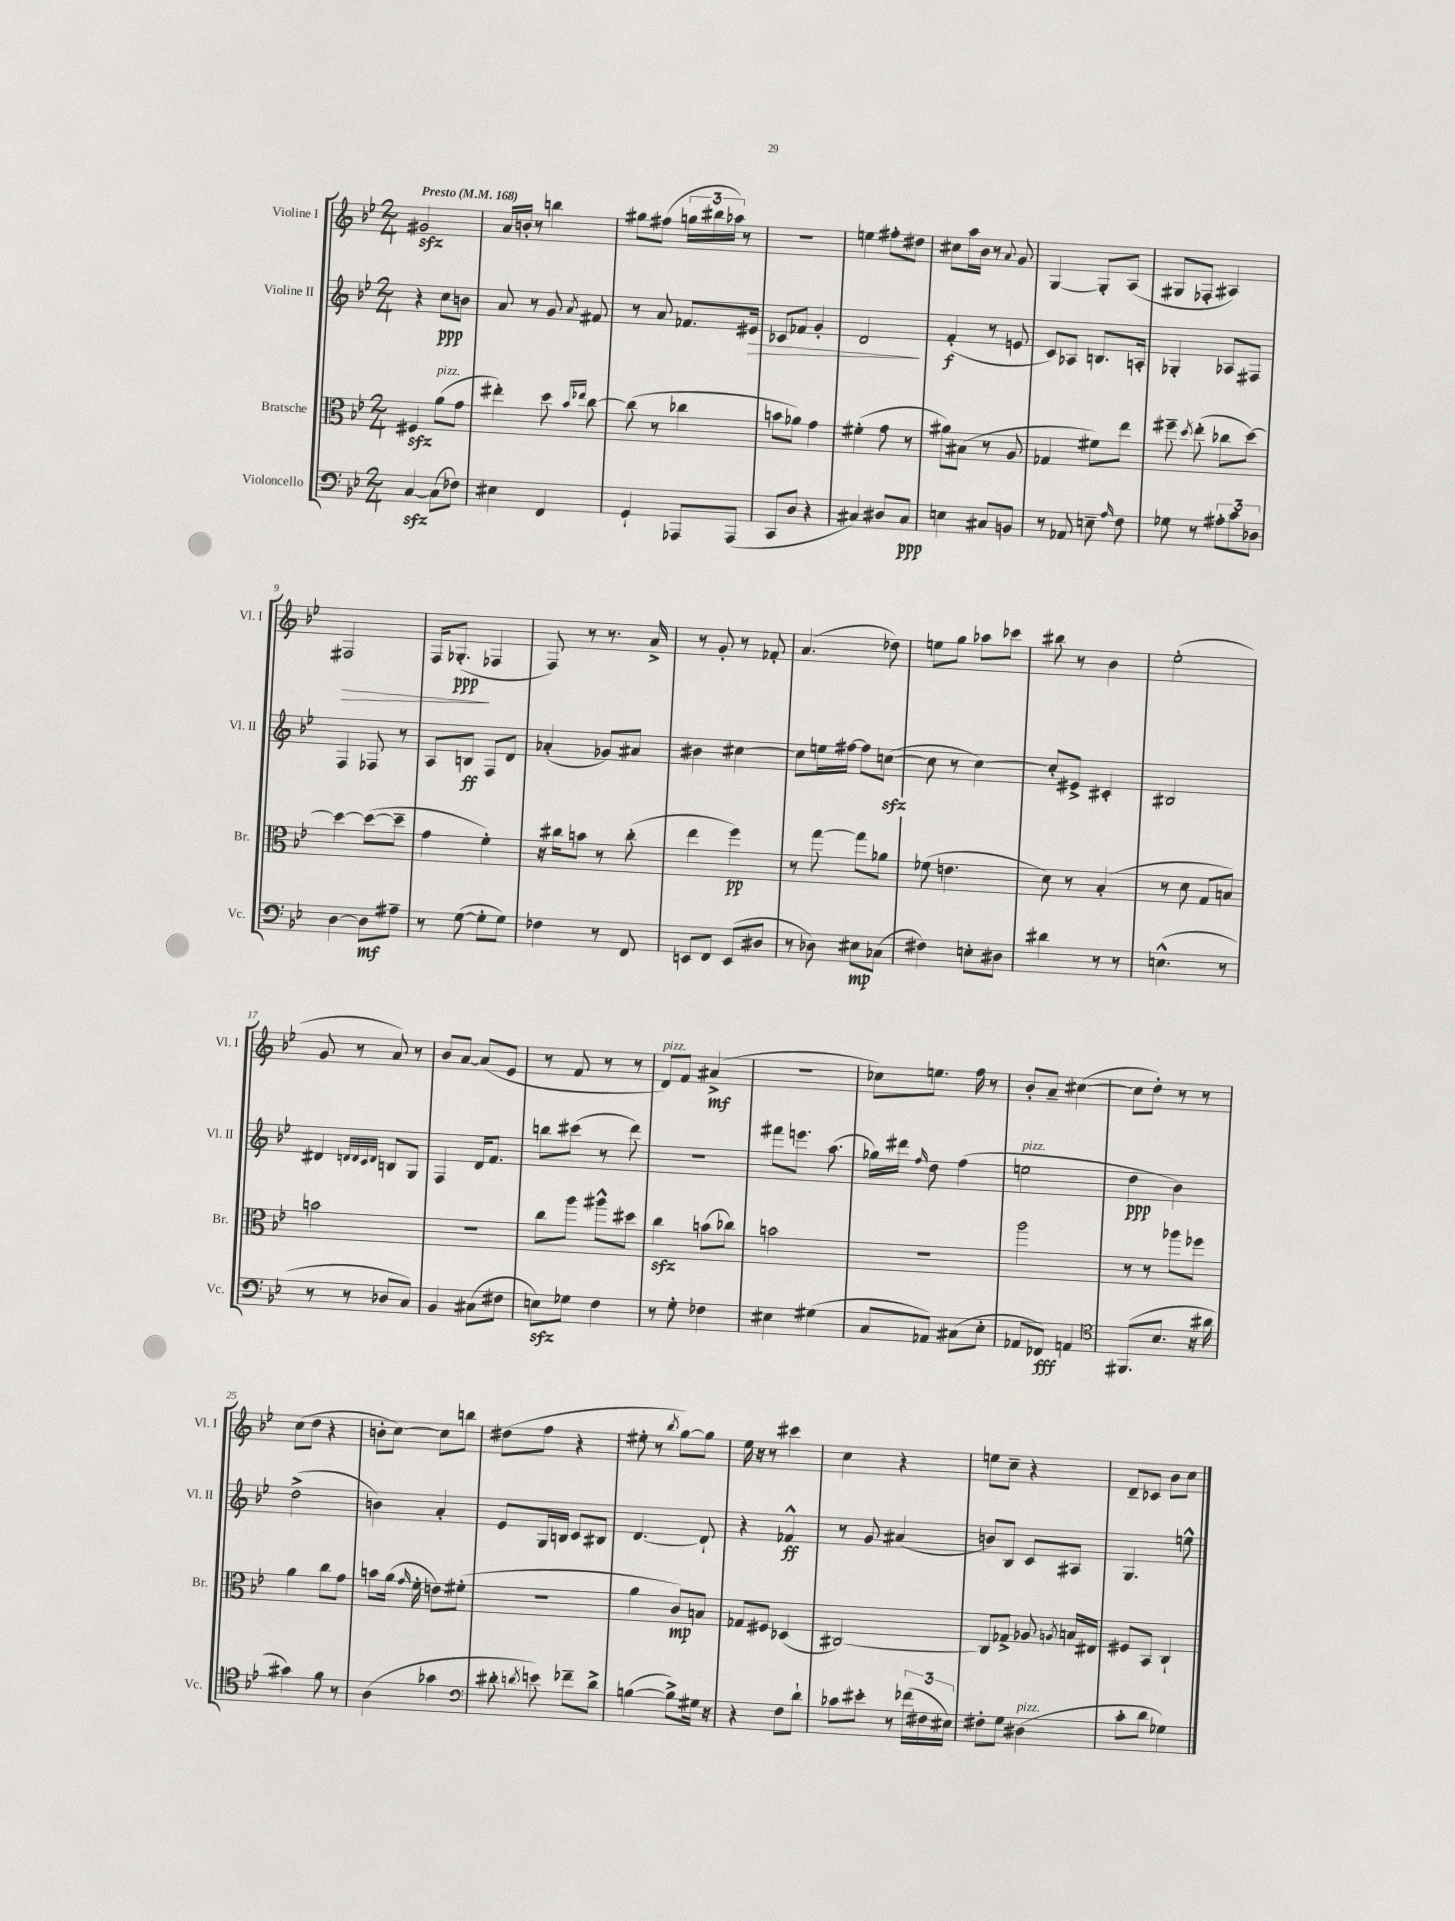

**kern	**kern	**kern	**kern
*staff4	*staff3	*staff2	*staff1
*clefF4	*clefC3	*clefG2	*clefG2
*k[b-e-]	*k[b-e-]	*k[b-e-]	*k[b-e-]
*M2/4	*M2/4	*M2/4	*M2/4
*MM168	*MM168	*MM168	*MM168
[4C	4F#	4r	2g#
(8C]	(8a	8cc	.
8F-)	8g	8b	.
=	=	=	=
4E#	4ee#')	8a	16a
.	.	.	16b'
.	.	8r	8r
4FF	8dd	8g	4bb
.	16qqb-	.	.
.	16qqee-	8qa	.
.	[8cc	8f#	.
=	=	=	=
4GG`	(8cc]	8r	8gg#
.	8r	8a	(8ff#
8AAA-	4cc-	8.f-	24gg
.	.	.	24bb#
.	.	.	24aa-)
(8AAA-	.	.	8r
.	.	16e#	.
=	=	=	=
8CC	8b	8c-	2r
8D	8a-)	8f-	.
4r	4g	4g'	.
=	=	=	=
4C#)	(4f#'	2d	4ee
8D#	8g	.	8ff#'
8C#	8r	.	8dd#
=	=	=	=
4E	8a#)	(4f'	8cc#
.	(8B#	.	16aa
.	.	.	16b-
8C#	8r	8r	8r
.	.	.	8qqa
8BB	8A	8e	8g
=	=	=	=
8r	4G-	8c)	[4G
8AA-	.	8A-	.
8E~	8f#)	8.B	8G']
16qqA	.	.	.
8F	8ee-	.	(8A
.	.	16A'	.
=	=	=	=
8G-	8ff#~	4G-'	8G#
.	8qdd	.	.
8r	(8ee-'	.	8F-'
12A#'	8cc-	8A-	4A#)
12c	.	.	.
.	[8dd)	8F#	.
12D-	.	.	.
=	=	=	=
[4D	4dd_	4F	2F#
8D]	(8dd_	8F-	.
8A#~	8dd~]	8r	.
=	=	=	=
8r	4g	8A	16F
.	.	.	(8.G-'
([8G	.	8B	.
8G']	4f')	8F	4F-
8G)	.	8d	.
=	=	=	=
4F-	16r	(4a-'	8F)
.	16cc#	.	.
.	8b	.	8r
8r	8r	8g-)	8.r
8FF	(8cc#'	8a#	.
.	.	.	16a^
=	=	=	=
8EE	4ee-	4b#	8r
8FF	.	.	8g'
(8EE	4ff)	[4cc#	8r
8D#	.	.	8f-'
=	=	=	=
8r	8r	8cc#]	(4.a
8D-)	[8gg	16ee	.
.	.	[16ff#	.
8E#	8gg]	8ff#]	.
(8C-	8a-	([8cc	8dd-)
=	=	=	=
4F#)	(8f-	8cc]	8ee
.	4.e	8r	8gg
8E'	.	[4cc)	8aa-
8D#	.	.	8ccc-
=	=	=	=
4d#	8d)	8cc']	8bb#
.	8r	8e#^	8r
8r	(4B-'	4c#'	4b-
8r	.	.	.
=	=	=	=
(4.E^^	8r	2B#	(2ee-'
.	8d	.	.
.	8G	.	.
8r	8B)	.	.
=	=	=	=
8r	2b	4d#	8g
8r	.	.	8r
.	.	32qqd	.
.	.	32qqd	.
.	.	32qqc	.
.	.	32qqd	.
8D-	.	8B	8a)
8C)	.	8G	8r
=	=	=	=
4BB-	2r	4F	8b-
.	.	.	[8a
(8C#	.	16d	(8a]
.	.	8.f	.
8F#	.	.	8e-
=	=	=	=
8E)	8cc	8bb	8r
8G-	8aa	(8ccc#	8f
4F	8aa#^^	8r	8r
.	8dd#	8ddd)	8r
=	=	=	=
8r	4cc	2r	8d)
8G'	.	.	8f
4F-	(8b	.	(4a#^
.	8cc-)	.	.
=	=	=	=
4E#	2b	8fff#	2r
.	.	8.eee	.
(4G#	.	.	.
.	.	(8.aa	.
=	=	=	=
8C	2r	16gg-)	8cc-)
.	.	16ddd#	.
.	.	16qqff	.
8AA-)	.	8dd	8.ee
(8C#	.	(4ff	.
.	.	.	16ff
8E-'	.	.	8r
=	=	=	=
8AA-	2aa	2ee	8b-'
8FF-)	.	.	8a~
4AA	.	.	([4cc#
=	=	=	=
*clefC4	*	*	*
(8.FF#	8r	4dd	8cc#]
.	8r	.	8dd')
8.B-	.	.	.
.	8aa-	4b-)	8r
16r	8ff-	.	8r
16a#	.	.	.
=	=	=	=
4g#)	4a	(2dd^	(8cc
.	.	.	8dd
8f	8cc	.	4r
8r	8g	.	.
=	=	=	=
(4A	8b	4b)	8b'
.	(16a	.	[8cc)
.	16qqg	.	.
.	16f'	.	.
4g-	8e)	4a'	8cc]
.	(8f#'	.	8bb
=	=	=	=
*clefF4	*	*	*
8d#'	2r	8e-	(8dd#
8qd	.	.	.
8e)	.	16G	8ff
.	.	16B	.
8f-~	.	8c	4r
8d^	.	8B#	.
=	=	=	=
([4B	4a	[4.d	8ee#'
.	.	.	8r
.	.	.	8qbb-
8B^])	8c)	.	[8gg)
16G#	8B	8d`]	8gg]
16r	.	.	.
=	=	=	=
4r	8G-	4r	16ee-
.	.	.	16r
.	8F#	.	8r
8F	(4D-	4f-^^	4ccc#
8d`	.	.	.
=	=	=	=
8c-	[2C#)	8r	4cc
8e#'	.	8g	.
8r	.	(4a#	4r
(24f-	.	.	.
24F#	.	.	.
24E#)	.	.	.
=	=	=	=
8F#'	8C#]	8b)	8ee
8G	8G-^	8B-	8cc~
(4D#	8A-	8c	4r
.	8qA	.	.
.	16B	8A#	.
.	16E#	.	.
=	=	=	=
8c'	8F#	4.G	8d~
8d	8BB-	.	8c-
4G-)	4C`	.	8b-
.	.	8ee^^	8cc
==	==	==	==
*-	*-	*-	*-
